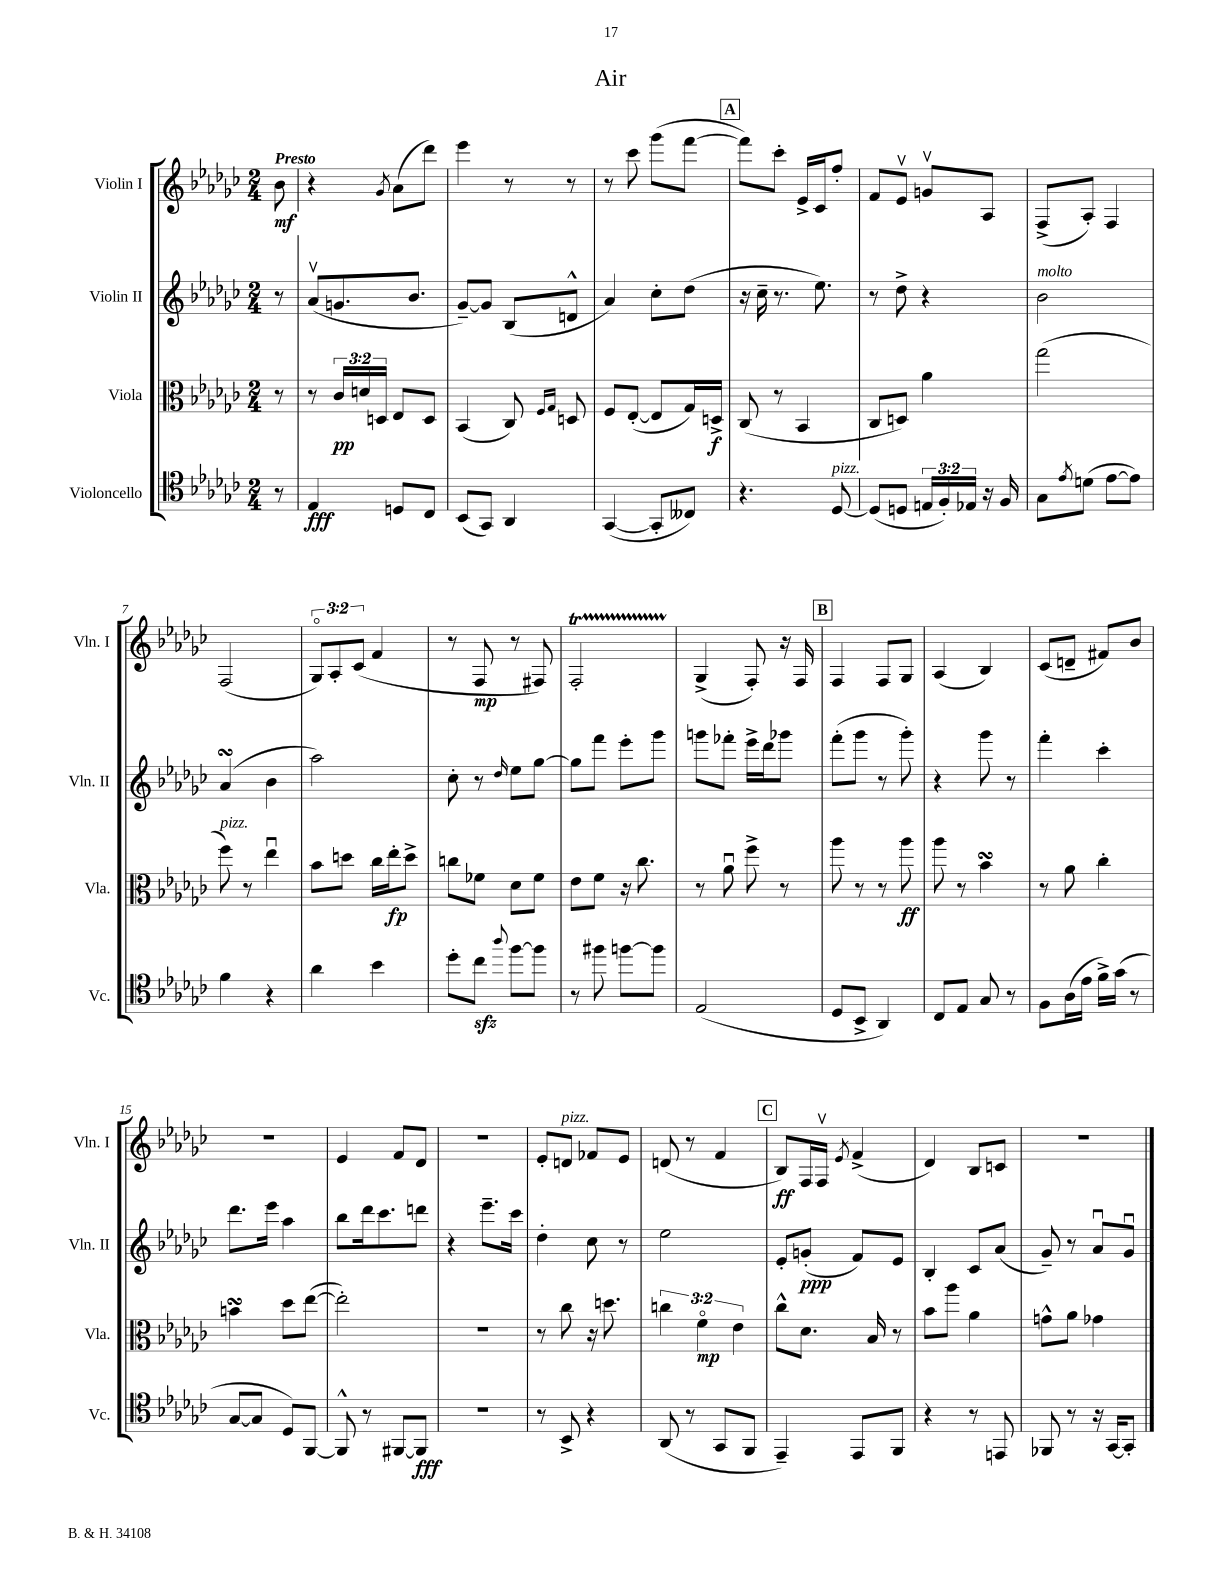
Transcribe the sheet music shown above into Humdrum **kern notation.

**kern	**dynam	**kern	**dynam	**kern	**dynam	**kern	**dynam
*part4	*part4	*part3	*part3	*part2	*part2	*part1	*part1
*staff4	*staff4	*staff3	*staff3	*staff2	*staff2	*staff1	*staff1
*I"Violoncello	*	*I"Viola	*	*I"Violin II	*	*I"Violin I	*
*I'Vc.	*	*I'Vla.	*	*I'Vln. II	*	*I'Vln. I	*
*clefC4	*	*clefC3	*	*clefG2	*	*clefG2	*
*k[b-e-a-d-g-c-]	*	*k[b-e-a-d-g-c-]	*	*k[b-e-a-d-g-c-]	*	*k[b-e-a-d-g-c-]	*
*M2/4	*	*M2/4	*	*M2/4	*	*M2/4	*
=	=	=	=	=	=	=	=
!	!	!	!	!	!	!LO:TX:a:B:t=Presto	!
8r	.	8r	.	8r	.	8b-\	mf
=1	=1	=1	=1	=1	=1	=1	=1
4E-/	fff	8r	.	(8a-v/L	.	4r	.
.	.	24c-/LL	pp	8.gn/	.	.	.
.	.	24dn/	.	.	.	.	.
.	.	24Dn/JJ	.	.	.	.	.
.	.	.	.	.	.	8qg-/	.
8Dn/L	.	8E-/L	.	.	.	(8a-\L	.
.	.	.	.	8.b-/J	.	.	.
8C-/J	.	8D/J	.	.	.	8ddd-\J)	.
=2	=2	=2	=2	=2	=2	=2	=2
(8BB-/L	.	(4BB-/	.	[8g-~/L)	.	4eee-\	.
8GG-/J)	.	.	.	8g-/J]	.	.	.
4AA-/	.	8C-/)	.	(8B-/L	.	8r	.
.	.	16qqF/LL	.	.	.	.	.
.	.	16qqG-/JJ	.	.	.	.	.
.	.	8Dn/	.	8dn^^/J	.	8r	.
=3	=3	=3	=3	=3	=3	=3	=3
([4GG-/	.	8F/L	.	4a-/)	.	8r	.
.	.	([8E-'/J	.	.	.	8ccc-\	.
8GG-'/L]	.	8E-/L]	.	8cc-'\L	.	(8ggg-\L	.
8C--X/J)	.	16G-/L)	.	(8dd-\J	.	[8fff\J	.
.	.	16Dn^/JJ	f	.	.	.	.
!!LO:REH:place=s1:t=A
=4	=4	=4	=4	=4	=4	=4	=4
4.r	.	(8C-/	.	16r	.	8fff\L])	.
.	.	.	.	16cc-~\	.	.	.
.	.	8r	.	8.r	.	8ccc-'\J	.
.	.	4BB-/	.	.	.	16e-^/LL	.
.	.	.	.	8.ee-\)	.	16c-/J	.
!LO:TX:a:i:t=pizz.	!	!	!	!	!	!	!
[8D-/	.	.	.	.	.	8ff'/J	.
=5	=5	=5	=5	=5	=5	=5	=5
(8D-/L]	.	8C-/L	.	8r	.	8f/L	.
8Dn/J	.	8Dn/J)	.	8dd-^\	.	8e-v/J	.
24En/LL	.	4a-\	.	4r	.	8gnv/L	.
24F'/)	.	.	.	.	.	.	.
24E-X/JJ	.	.	.	.	.	.	.
16r	.	.	.	.	.	8A-/J	.
16F/	.	.	.	.	.	.	.
=6	=6	=6	=6	=6	=6	=6	=6
!	!	!	!	!LO:TX:a:i:t=molto	!	!	!
8G-\L	.	(2gg-\	.	2b-\	.	(8F^/L	.
8qe-/	.	.	.	.	.	.	.
(8dn\J	.	.	.	.	.	8A-'/J)	.
[8e-\L	.	.	.	.	.	4F/	.
8e-\J])	.	.	.	.	.	.	.
!!LO:LB:g=z
=7	=7	=7	=7	=7	=7	=7	=7
!	!	!LO:TX:a:i:t=pizz.	!	!	!	!	!
4f\	.	8ff\)	.	(4a-sSSS/	.	(2F/	.
.	.	8r	.	.	.	.	.
4r	.	4ee-u\	.	4b-\	.	.	.
=8	=8	=8	=8	=8	=8	=8	=8
4a-\	.	8b-\L	.	2aa-\)	.	12G-/L)	.
.	.	.	.	.	.	12A-'/	.
.	.	8ddn\J	.	.	.	.	.
.	.	.	.	.	.	(12c-/J	.
4b-\	.	16cc-\LL	.	.	.	4f/	.
.	.	16ee-'\J	fp	.	.	.	.
.	.	8dd^\J	.	.	.	.	.
=9	=9	=9	=9	=9	=9	=9	=9
8dd-'\L	.	8ccn\L	.	8cc-'\	.	8r	.
8cc-zz\J	.	8f-X\J	.	8r	.	8F/	mp
8qqaa-/	.	.	.	16qqdd-/	.	.	.
[8ff\L	.	8d-\L	.	8ee-\L	.	8r	.
8ff\J]	.	8f-\J	.	[8gg-\J	.	8F#X/)	.
=10	=10	=10	=10	=10	=10	=10	=10
8r	.	8e-\L	.	8gg-\L]	.	2Ft'/	.
8ff#X\	.	8f\J	.	8fff\J	.	.	.
[8ffn\L	.	16r	.	8eee-'\L	.	.	.
.	.	8.cc-\	.	.	.	.	.
8ff\J]	.	.	.	8ggg-\J	.	.	.
=11	=11	=11	=11	=11	=11	=11	=11
(2E-/	.	8r	.	8gggn\L	.	(4G-^/	.
.	.	8a-u\	.	8fff-X'\J	.	.	.
.	.	8ff^\	.	16eee-^\LL	.	8F'/)	.
.	.	.	.	16ddd-\J	.	.	.
.	.	8r	.	8ggg-X\J	.	16r	.
.	.	.	.	.	.	16F/	.
!!LO:REH:place=s1:t=B
=12	=12	=12	=12	=12	=12	=12	=12
8D-/L	.	8aa-\	.	(8fff'\L	.	4F/	.
8BB-^/J	.	8r	.	8ggg-\J	.	.	.
4AA-/)	.	8r	.	8r	.	8F/L	.
.	.	8aa-\	ff	8ggg-'\)	.	8G-/J	.
=13	=13	=13	=13	=13	=13	=13	=13
8C-/L	.	8aa-\	.	4r	.	(4A-/	.
8E-/J	.	8r	.	.	.	.	.
8G-/	.	4b-sSsS\	.	8ggg-\	.	4B-/)	.
8r	.	.	.	8r	.	.	.
=14	=14	=14	=14	=14	=14	=14	=14
8F\L	.	8r	.	4fff'\	.	(8c-/L	.
(16A-\L	.	8a-\	.	.	.	8dn~/J	.
16e-\JJ	.	.	.	.	.	.	.
16f^\LL)	.	4cc-'\	.	4ccc-'\	.	8f#X/L)	.
(16g-\JJ	.	.	.	.	.	.	.
8r	.	.	.	.	.	8b-/J	.
!!LO:LB:g=z
=15	=15	=15	=15	=15	=15	=15	=15
[8G-/L	.	4bnsSsS\	.	8.ddd-\L	.	2r	.
8G-/J]	.	.	.	.	.	.	.
.	.	.	.	16eee-\Jk	.	.	.
8D-/L)	.	8dd-\L	.	4aa-\	.	.	.
[8FF/J	.	([8ee-\J	.	.	.	.	.
=16	=16	=16	=16	=16	=16	=16	=16
8FF^^/]	.	2ee-'\])	.	8bb-\L	.	4e-/	.
8r	.	.	.	16ddd-\k	.	.	.
.	.	.	.	8.ccc-\	.	.	.
[8FF#X/L	.	.	.	.	.	8f/L	.
8FF#/J]	fff	.	.	8dddn\J	.	8d-/J	.
=17	=17	=17	=17	=17	=17	=17	=17
2r	.	2r	.	4r	.	2r	.
.	.	.	.	8.eee-~\L	.	.	.
.	.	.	.	16ccc-\Jk	.	.	.
=18	=18	=18	=18	=18	=18	=18	=18
8r	.	8r	.	4dd-'\	.	8e-'/L	.
!	!	!	!	!	!	!LO:TX:a:i:t=pizz.	!
8BB-^/	.	8cc-\	.	.	.	8dn/J	.
4r	.	16r	.	8cc-\	.	8f-X/L	.
.	.	8.ddn\	.	.	.	.	.
.	.	.	.	8r	.	8e-/J	.
=19	=19	=19	=19	=19	=19	=19	=19
(8AA-/	.	6ccn\	.	2ee-\	.	(8dn/	.
8r	.	.	.	.	.	8r	.
.	.	6f\	mp	.	.	.	.
8GG-/L	.	.	.	.	.	4f/	.
.	.	6e-\	.	.	.	.	.
8FF/J	.	.	.	.	.	.	.
!!LO:REH:place=s1:t=C
=20	=20	=20	=20	=20	=20	=20	=20
4EE-~/)	.	8cc-^^\L	.	8e-'/L	.	8B-/L)	ff
.	.	8.d-\J	.	(8gn'/J	ppp	16F/L	.
.	.	.	.	.	.	16Fv/JJ	.
.	.	.	.	.	.	8qe-/	.
8EE-/L	.	.	.	8f/L)	.	(4f^/	.
.	.	16B-/	.	.	.	.	.
8FF/J	.	8r	.	8e-/J	.	.	.
=21	=21	=21	=21	=21	=21	=21	=21
4r	.	8b-\L	.	4B-'/	.	4d-/)	.
.	.	8aa-\J	.	.	.	.	.
8r	.	4a-\	.	8c-/L	.	8B-/L	.
8EEn/	.	.	.	(8a-/J	.	8cn/J	.
=22	=22	=22	=22	=22	=22	=22	=22
8FF-X/	.	8gn^^\L	.	8g-~/)	.	2r	.
8r	.	8a-\J	.	8r	.	.	.
16r	.	4g-X\	.	8a-u/L	.	.	.
[16GG-/KL	.	.	.	.	.	.	.
8GG-'/J]	.	.	.	8g-u/J	.	.	.
==	==	==	==	==	==	==	==
*-	*-	*-	*-	*-	*-	*-	*-
